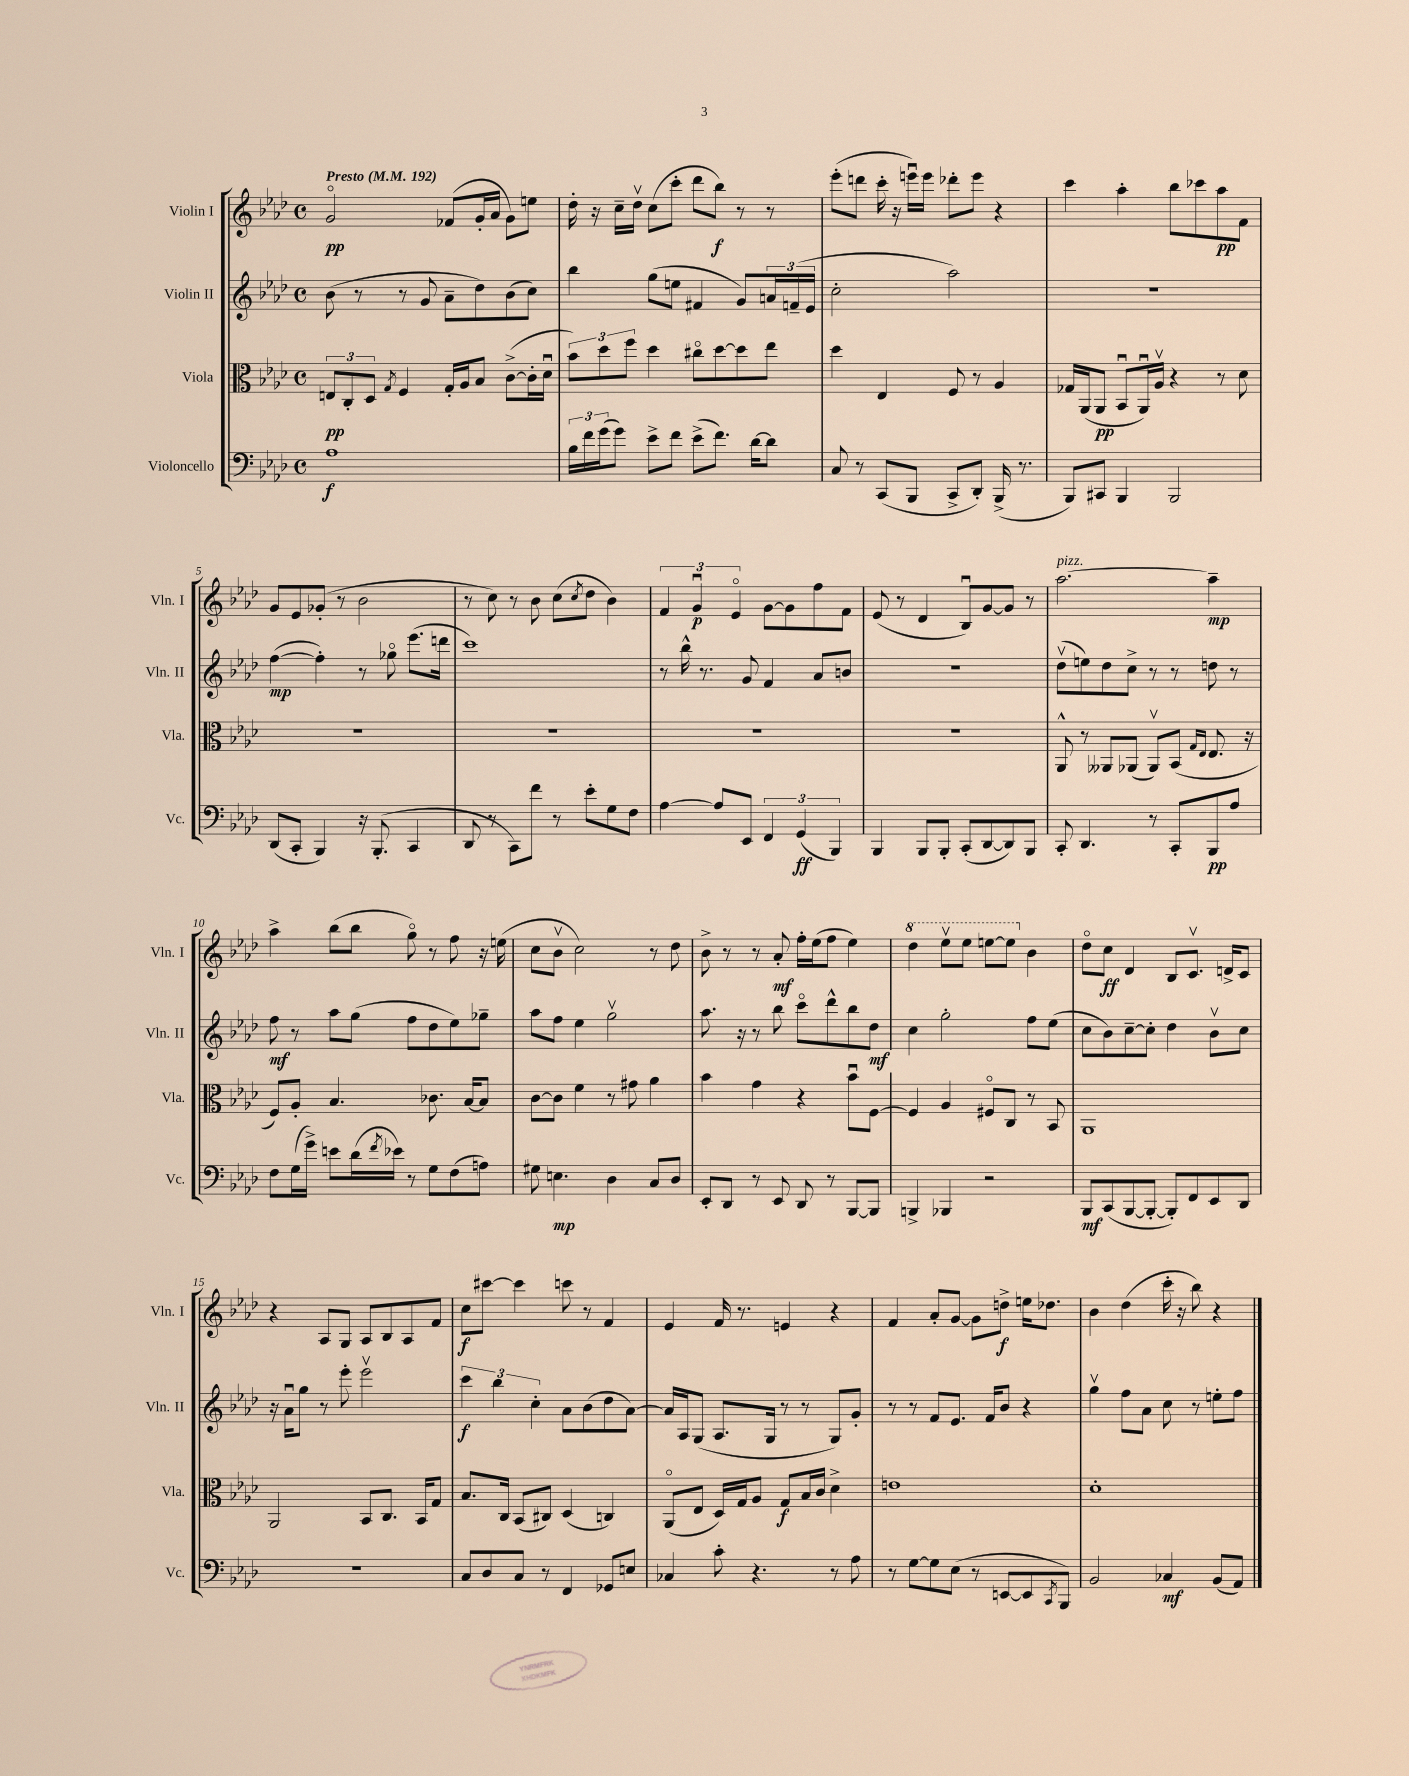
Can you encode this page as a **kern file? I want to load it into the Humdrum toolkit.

**kern	**kern	**kern	**kern
*staff4	*staff3	*staff2	*staff1
*clefF4	*clefC3	*clefG2	*clefG2
*k[b-e-a-d-]	*k[b-e-a-d-]	*k[b-e-a-d-]	*k[b-e-a-d-]
*M4/4	*M4/4	*M4/4	*M4/4
*met(c)	*met(c)	*met(c)	*met(c)
*MM192	*MM192	*MM192	*MM192
1A-	12E	(8b-	2go
.	12C'	.	.
.	.	8r	.
.	12D-	.	.
.	8qG	.	.
.	4F	8r	.
.	.	8g	.
.	16G'	8a-~	(8f-
.	16A-	.	.
.	8B-	8dd-)	16g'
.	.	.	16a-
.	([8c^	(8b-	8g)
.	16c']	8cc)	8ee
.	16d-u	.	.
=	=	=	=
24B-	12b-)	4bb-	16dd-'
24f	.	.	.
.	.	.	16r
(24g	12dd-	.	.
8g)	.	.	16cc~
.	12ff	.	.
.	.	.	16dd-v
8e-^	4dd-	(8gg	(8cc
8f	.	8ee	8ccc'
(8e-^	8cc#o	4f#	8ddd-
8.f)	[8dd-	.	8bb-)
.	8dd-]	8g)	8r
[16d-	.	.	.
8d-]	8ee-	24a	8r
.	.	(24f~	.
.	.	24e-	.
=	=	=	=
8C	4dd-	2cc'	(8eee-'
8r	.	.	8ddd
(8CC	4E-	.	16ccc'
.	.	.	16r
8BBB-	.	.	16eeeu)
.	.	.	16eee
8CC^	8F	2aa-)	8ddd-'
8DD-')	8r	.	8eee
(16BBB-^	4A-	.	4r
8.r	.	.	.
=	=	=	=
8BBB-)	16G-	1r	4ccc
.	(16AA-	.	.
8CC#	8AA-	.	.
4BBB-	8BB-u	.	4aa-'
.	16AA-u)	.	.
.	16A-v	.	.
2BBB-	4r	.	8bb-
.	.	.	8ccc-
.	8r	.	8aa-
.	8d-	.	8f
=	=	=	=
(8DD-	1r	([4ff	8g
8CC'	.	.	8e-
4BBB-)	.	4ff'])	(8g-'
.	.	.	8r
16r	.	8r	2b-
(8.BBB-'	.	.	.
.	.	8gg-o	.
4CC	.	(8.eee-	.
.	.	16ddd	.
=	=	=	=
8DD-	1r	1ccc)	8r
8r	.	.	8cc)
8CC)	.	.	8r
8f	.	.	8b-
8r	.	.	(8cc
.	.	.	8qcc
8e-'	.	.	8dd-
8G	.	.	4b-)
8F	.	.	.
=	=	=	=
[4A-	1r	8r	6f
.	.	16bb-^^	.
.	.	.	6gu
.	.	8.r	.
8A-]	.	.	.
.	.	.	6e-o
8EE-	.	8g	.
6FF	.	4f	[8g
.	.	.	8g]
(6GG	.	.	.
.	.	8a-	8ff
6BBB-)	.	.	.
.	.	8b	8f
=	=	=	=
4BBB-	1r	1r	(8e-
.	.	.	8r
8BBB-	.	.	4d-
8BBB-'	.	.	.
(8CC'	.	.	8B-u)
[8DD-	.	.	[8g
8DD-])	.	.	8g]
8BBB-	.	.	8r
=	=	=	=
8CC'	8AA-^^	(8dd-v	[2.aa-
4.DD-	8r	8ee)	.
.	8AA--	8dd-	.
.	(8AA-	8cc^	.
8r	8AA-v)	8r	.
8CC'	(8BB-	8r	.
.	16qqG	.	.
.	16qqE-	.	.
8BBB-	8.E-	8dd	4aa-~]
8A-	.	8r	.
.	16r	.	.
=	=	=	=
8F	8F)	8ff	4aa-^
(16G	8A-'	8r	.
16g^)	.	.	.
8e	4.B-	8aa-	(8bb-
(16d-	.	(8gg	8bb-
8qf	.	.	.
16e-)	.	.	.
8r	.	8ff	8ggo)
8G	8.c-	8dd-	8r
(8F	.	8ee-)	8ff
.	[16B-	.	.
8A)	8B-]	8gg-~	16r
.	.	.	(16ee
=	=	=	=
8G#	[8c	8aa-	8cc
4.E	8c]	8ff	8b-v
.	4f	4ee-	2cc)
4D-	8r	2ggv	.
.	8g#	.	.
8C	4a-	.	8r
8D-	.	.	8dd-
=	=	=	=
8EE-'	4b-	8.aa-	8b-^
8DD-	.	.	8r
.	.	16r	.
8r	4g	8r	8r
8EE-	.	8bb-	8a-'
8DD-	4r	8ccco	16ff'
.	.	.	(16ee-
8r	.	8ddd-^^	8ff
[8BBB-	8b-u	8bb-	4ee-)
8BBB-]	[8F	8dd-	.
=	=	=	=
4BBB^	4F]	4cc	4ddd-
4BBB-	4A-	2gg'	8eee-v
.	.	.	8eee-
2r	8F#o	.	[8eee
.	8C	.	8eee]
.	8r	8ff	4b-
.	8BB-	(8ee-	.
=	=	=	=
8BBB-	1AA-	8cc	8dd-o
(8CC	.	8b-)	8cc
[8BBB-	.	[8cc~	4d-
8BBB-'_	.	8cc']	.
8BBB-'])	.	4dd-	8B-
8FF	.	.	8.cv
8EE-	.	8b-v	.
.	.	.	16d^
8DD-	.	8cc	8c
=	=	=	=
1r	2AA-	16r	4r
.	.	16a-u	.
.	.	8gg	.
.	.	8r	8A-
.	.	8eee-'	8G
.	8BB-	2eee-v	8A-
.	8.C	.	8B-
.	.	.	8A-
.	16BB-	.	.
.	8G	.	8f
=	=	=	=
8C	8.B-	6ccc	8cc
8D-	.	.	[8ccc#
.	.	6bb-	.
.	16C	.	.
8C	(8BB-	.	4ccc#]
.	.	6cc'	.
8r	8C#)	.	.
4FF	(4D-	8a-	8ccc
.	.	(8b-	8r
8GG-	4C)	8dd-	4f
8E	.	[8a-)	.
=	=	=	=
4C-	(8AA-o	16a-]	4e-
.	.	16A-	.
.	8E-	(8G	.
8c'	16D-)	8.A-	16f
.	16G	.	8.r
4.r	8A-	.	.
.	.	16G	.
.	8G	8r	4e
.	16B-	8r	.
.	16c	.	.
8r	4d-^	8G)	4r
8A-	.	8g'	.
=	=	=	=
8r	1e	8r	4f
[8G	.	8r	.
8G]	.	8f	8a-'
(8E-	.	8.e-	[8g
8r	.	.	8g]
.	.	16f	.
[8EE	.	8b-	8dd^
8EE]	.	4r	16ee
.	.	.	8.dd-
8qCC	.	.	.
8BBB-)	.	.	.
=	=	=	=
2BB-	1d-'	4ggv	4b-
.	.	8ff	(4dd-
.	.	8a-	.
4C-	.	8cc	16ccc'
.	.	.	16r
.	.	8r	8bb-)
(8BB-	.	8ee'	4r
8AA-)	.	8ff	.
==	==	==	==
*-	*-	*-	*-
